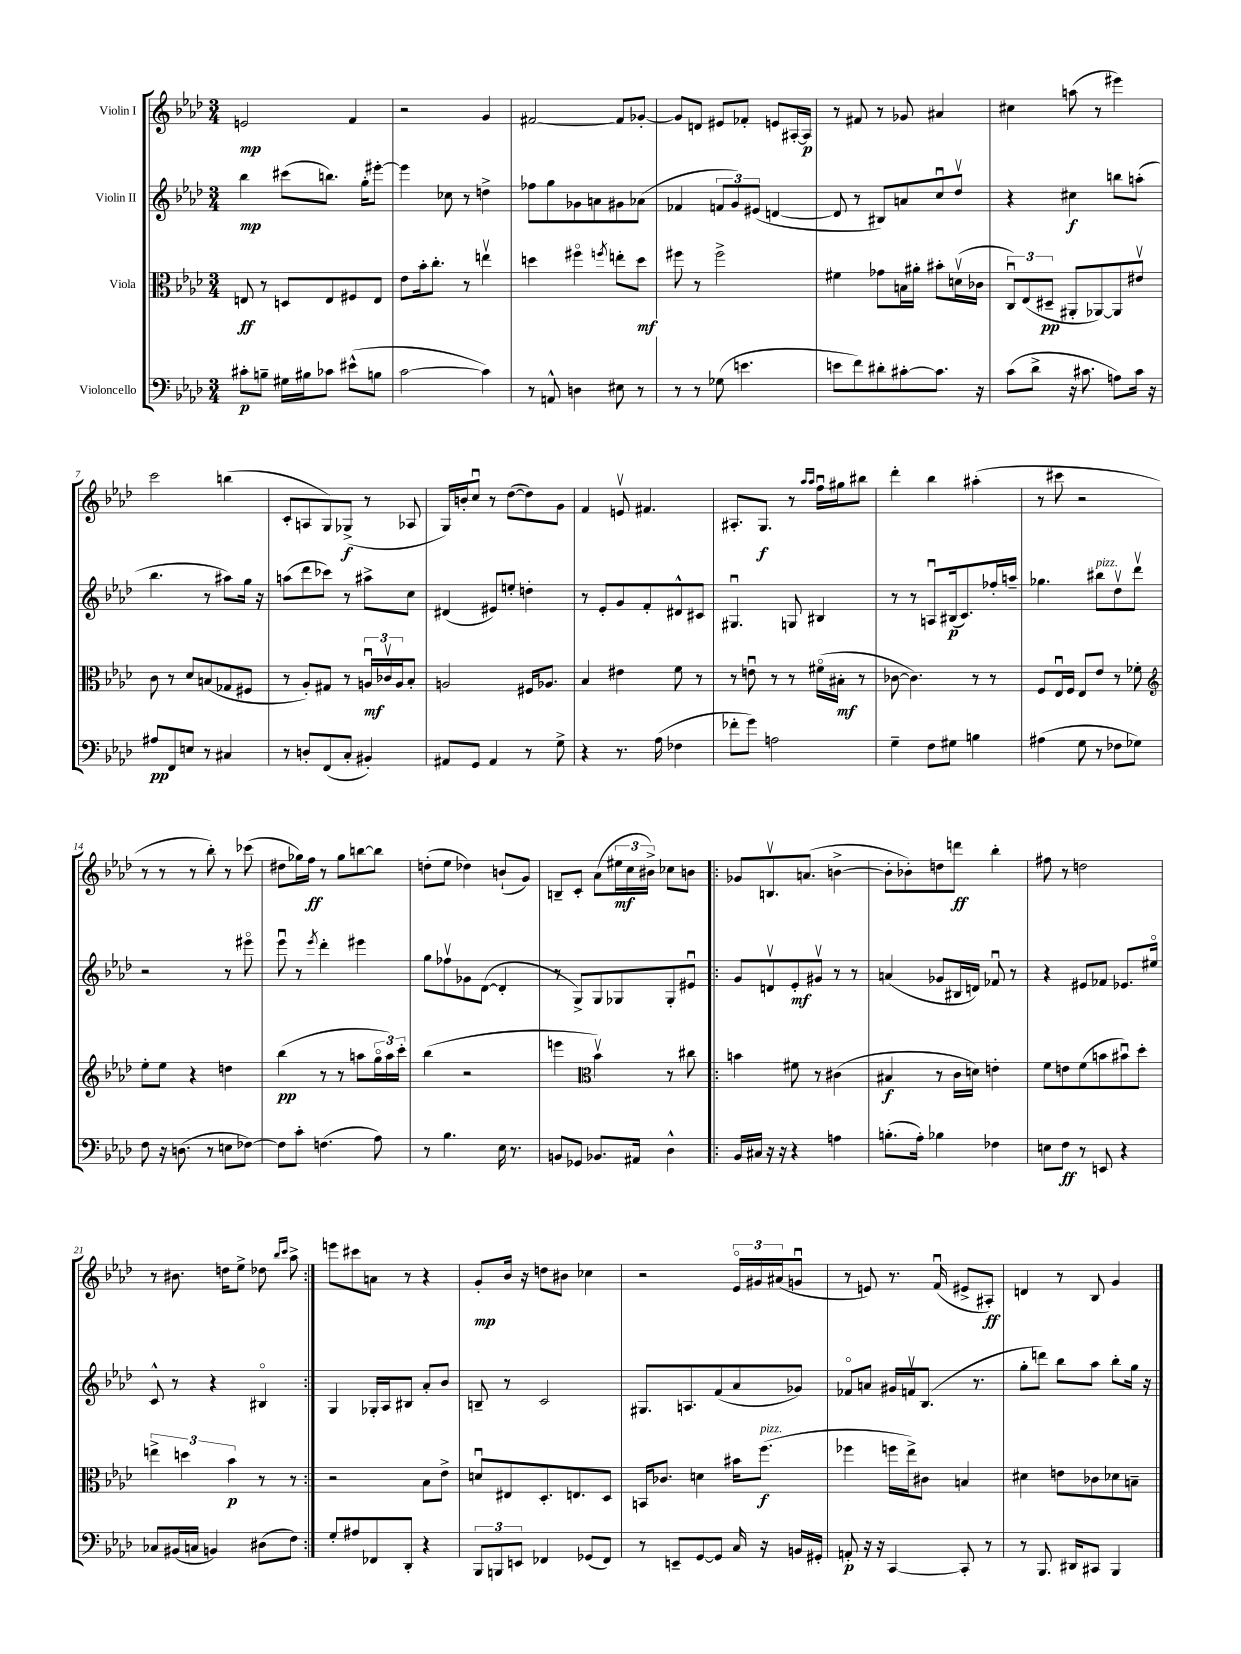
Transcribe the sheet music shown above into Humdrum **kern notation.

**kern	**dynam	**kern	**dynam	**kern	**dynam	**kern	**dynam
*part4	*part4	*part3	*part3	*part2	*part2	*part1	*part1
*staff4	*staff4	*staff3	*staff3	*staff2	*staff2	*staff1	*staff1
*I"Violoncello	*	*I"Viola	*	*I"Violin II	*	*I"Violin I	*
*clefF4	*	*clefC3	*	*clefG2	*	*clefG2	*
*k[b-e-a-d-]	*	*k[b-e-a-d-]	*	*k[b-e-a-d-]	*	*k[b-e-a-d-]	*
*M3/4	*	*M3/4	*	*M3/4	*	*M3/4	*
=1	=1	=1	=1	=1	=1	=1	=1
8c#X'\L	p	8En/	ff	4bb-\	mp	2en/	mp
8Bn~\J	.	8r	.	.	.	.	.
16G#X\LL	.	8Dn/L	.	(8ccc#X\L	.	.	.
16B#X\J	.	.	.	.	.	.	.
8c-X\J	.	8E/	.	8.bbn\J)	.	.	.
(8e#X^^\L	.	8F#X/	.	.	.	4f/	.
.	.	.	.	16gg'\KL	.	.	.
8Bn\J	.	8E/J	.	[8eee#X'\J	.	.	.
=2	=2	=2	=2	=2	=2	=2	=2
[2c\	.	8e-\L	.	4eee#\]	.	2r	.
.	.	16b-'\k	.	.	.	.	.
.	.	8.cc'\J	.	.	.	.	.
.	.	.	.	8cc-X\	.	.	.
.	.	8r	.	8r	.	.	.
4c\])	.	4eenv\	.	4ddn^\	.	4g/	.
=3	=3	=3	=3	=3	=3	=3	=3
8r	.	4ddn\	.	8ff-X\L	.	[2f#X/	.
8AAn^^/	.	.	.	8gg\	.	.	.
4Dn\	.	4ff#X\	.	8g-X\	.	.	.
.	.	.	.	8an\	.	.	.
.	.	8qffn/	.	.	.	.	.
8E#X\	.	8een'\L	.	8g#X\	.	8f#/L]	.
8r	.	8dd\J	mf	(8a-X\J	.	[8g-X'/J	.
=4	=4	=4	=4	=4	=4	=4	=4
8r	.	8ff#X\	.	4f-X/	.	8g-/L]	.
8r	.	8r	.	.	.	8dn/J	.
(8G-X\	.	2ff#^\	.	12fn/L	.	8e#X/L	.
.	.	.	.	12g/)	.	.	.
4.en\	.	.	.	.	.	8f-X'/J	.
.	.	.	.	(12e#X/J	.	.	.
.	.	.	.	[4dn/	.	8en/L	.
.	.	.	.	.	.	[16A#X'/L	.
.	.	.	.	.	.	16A#/JJ]	p
=5	=5	=5	=5	=5	=5	=5	=5
8en\L	.	4f#X\	.	8d/]	.	8r	.
8f\)	.	.	.	8r	.	8f#X/	.
8d#X'\	.	8g-X\L	.	8B#X/L)	.	8r	.
[8c#X'\	.	16Bn\L	.	8an/	.	8g-X/	.
.	.	16a#X'\JJ	.	.	.	.	.
8.c#\J]	.	8b#X'\L	.	8ccu/	.	4a#X/	.
.	.	(16dnv\L	.	8dd-v/J	.	.	.
16r	.	16c-X\JJ	.	.	.	.	.
=6	=6	=6	=6	=6	=6	=6	=6
(8c\L	.	12Cu/L)	.	4r	.	4cc#X\	.
.	.	(12E-/	.	.	.	.	.
8d-^\J	.	.	.	.	.	.	.
.	.	12D#X~/J	pp	.	.	.	.
16r	.	8AA#X'/L	.	4cc#X\	f	(8aan\	.
8.c#X\	.	.	.	.	.	.	.
.	.	[8AA-X/)	.	.	.	8r	.
8An\L)	.	8AA-/]	.	8bbn\L	.	4eee#X\)	.
16c#\Jk	.	8e#Xv/J	.	(8aan'\J	.	.	.
16r	.	.	.	.	.	.	.
!!LO:LB:g=z
=7	=7	=7	=7	=7	=7	=7	=7
8A#X/L	pp	8c\	.	4.bb-\	.	2ccc\	.
8FF/	.	8r	.	.	.	.	.
8En/J	.	8d-/L	.	.	.	.	.
8r	.	(8Bn/	.	8r	.	.	.
4C#X/	.	8G-X/	.	8aa#X\L)	.	(4bbn\	.
.	.	8F#X/J	.	16gg\Jk	.	.	.
.	.	.	.	16r	.	.	.
=8	=8	=8	=8	=8	=8	=8	=8
8r	.	8r	.	(8aan\L	.	8c'/L	.
8Dn'/L	.	8A-'/L)	.	8ddd-\	.	8An/	.
(8FF/	.	8G#X/J	.	8ccc-X\J)	.	8G/)	.
8C'/J	.	8r	.	8r	.	(8G-X^/J	f
4BB#X'/)	.	24Anu/LL	mf	8aa#X^\L	.	8r	.
.	.	24c-Xv/	.	.	.	.	.
.	.	24A/J	.	.	.	.	.
.	.	8B-'/J	.	8cc\J	.	8A-X/	.
=9	=9	=9	=9	=9	=9	=9	=9
8AA#X/L	.	2An/	.	(4d#X/	.	16G/LL)	.
.	.	.	.	.	.	16bn'/J	.
8GG/J	.	.	.	.	.	8ccu/J	.
4AA#/	.	.	.	8e#X/L)	.	8r	.
.	.	.	.	8een'/J	.	([8dd-\L	.
8r	.	16F#X/KL	.	4ddn'\	.	8dd-\])	.
.	.	8.A-X/J	.	.	.	.	.
8G^\	.	.	.	.	.	8g\J	.
=10	=10	=10	=10	=10	=10	=10	=10
4r	.	4B-/	.	8r	.	4f/	.
.	.	.	.	8e-'/L	.	.	.
8.r	.	4e#X\	.	8g/	.	8env/	.
.	.	.	.	8f'/	.	4.f#X/	.
(16A-\	.	.	.	.	.	.	.
4F-X\	.	8f\	.	8d#X^^/	.	.	.
.	.	8r	.	8c#X/J	.	.	.
=11	=11	=11	=11	=11	=11	=11	=11
8f-X'\L	.	8r	.	4.G#Xu/	.	8.A#X'/L	.
8g\J)	.	8enu\	.	.	.	.	.
.	.	.	.	.	.	8.G/J	f
2An\	.	8r	.	.	.	.	.
.	.	8r	.	8Gn/	.	8r	.
.	.	.	.	.	.	16qqaa-/LL	.
.	.	.	.	.	.	16qqaa-/JJ	.
.	.	(16f#X\LL	.	4B#X/	.	16ffu\LL	.
.	.	16B#X'\JJ	mf	.	.	16gg#X\J	.
.	.	8r	.	.	.	8bb#X\J	.
=12	=12	=12	=12	=12	=12	=12	=12
4G~\	.	[8c-X\	.	8r	.	4ddd-'\	.
.	.	4.c-\])	.	8r	.	.	.
8F\L	.	.	.	8Anu/L	.	4bb-\	.
8G#X\J	.	.	.	(16B#X/k	p	.	.
.	.	.	.	8.c/)	.	.	.
4Bn\	.	8r	.	.	.	(4aa#X'\	.
.	.	8r	.	16ff-X'/L	.	.	.
.	.	.	.	16aan~/JJ	.	.	.
=13	=13	=13	=13	=13	=13	=13	=13
(4A#X\	.	8F/L	.	4.gg-X\	.	8r	.
.	.	16E-u/L	.	.	.	8ccc#X\	.
.	.	16F/JJ	.	.	.	.	.
8G\	.	8E-/L	.	.	.	2r	.
!	!	!	!	!LO:TX:a:i:t=pizz.	!	!	!
8r	.	8e-/J	.	8bb#X\L	.	.	.
8F-X\L	.	8r	.	8dd-v\	.	.	.
8G-X\J)	.	8f-X'\	.	8ddd-v\J	.	.	.
!!LO:LB:g=z
=14	=14	=14	=14	=14	=14	=14	=14
*	*	*clefG2	*	*	*	*	*
8F\	.	8ee-'\L	.	2r	.	8r	.
16r	.	8ee-\J	.	.	.	8r	.
(8.Dn\	.	.	.	.	.	.	.
.	.	4r	.	.	.	8r	.
8r	.	.	.	.	.	8bb-'\)	.
8En\L	.	4ddn\	.	8r	.	8r	.
[8F-X\J)	.	.	.	8eee#X\	.	(8ccc-X\	.
=15	=15	=15	=15	=15	=15	=15	=15
8F-\L]	.	(4bb-\	pp	8eee-u\	.	8dd#X\L	.
8c'\J	.	.	.	8r	.	16gg-X\L)	.
.	.	.	.	.	.	16ff\JJ	ff
.	.	.	.	8qeee-/	.	.	.
(4.Fn\	.	8r	.	4ddd-'\	.	8r	.
.	.	8r	.	.	.	8gg-\L	.
.	.	8aan\L	.	4eee#X\	.	[8bbn\	.
8A-\)	.	24gg\L	.	.	.	8bb\J]	.
.	.	24aa\)	.	.	.	.	.
.	.	24ccc'\JJ	.	.	.	.	.
=16	=16	=16	=16	=16	=16	=16	=16
8r	.	(4bb-\	.	8gg\L	.	(8ddn'\L	.
4.B-\	.	.	.	8ff-Xv\	.	8ee-\J	.
.	.	2r	.	8g-X\	.	4dd-X\)	.
.	.	.	.	([8d-\J	.	.	.
16E-\	.	.	.	4d-'/]	.	(8bn`/L	.
8.r	.	.	.	.	.	.	.
.	.	.	.	.	.	8g/J)	.
=17	=17	=17	=17	=17	=17	=17	=17
8BBn/L	.	4eeen\	.	8r	.	8Bn~/L	.
8GG-X/J	.	.	.	8G^/L)	.	8c'/J	.
*	*	*clefC3	*	*	*	*	*
8.BB-X/L	.	4b-v\)	.	8G/	.	(8a-\L	.
.	.	.	.	8G-X/	.	24ee#X\L	mf
.	.	.	.	.	.	24cc\	.
16AA#X/Jk	.	.	.	.	.	.	.
.	.	.	.	.	.	24b#X^\JJ)	.
4D-^^\	.	8r	.	8G-'/	.	8cc-X\L	.
.	.	8cc#X\	.	8e#Xu/J	.	8bn\J	.
=18!|:	=18!|:	=18!|:	=18!|:	=18!|:	=18!|:	=18!|:	=18!|:
16BB-/LL	.	4bn\	.	8g/L	.	8g-X/L	.
16C#X/JJ	.	.	.	.	.	.	.
16r	.	.	.	8dnv/	.	8.Bnv/	.
16r	.	.	.	.	.	.	.
4r	.	8f#X\	.	8e-'/	mf	.	.
.	.	.	.	.	.	(8.an/J	.
.	.	8r	.	8g#Xv/J	.	.	.
4An\	.	(4c#X\	.	8r	.	[4bn^\	.
.	.	.	.	8r	.	.	.
=19	=19	=19	=19	=19	=19	=19	=19
(8.Bn'\L	.	4B#X/	f	(4an/	.	8b'\L]	.
.	.	.	.	.	.	8b-X'\)	.
16A-'\Jk)	.	.	.	.	.	.	.
4B-X\	.	8r	.	8g-X/L	.	8ddn\	.
.	.	16c\LL	.	16B#X/L	.	8dddn\J	ff
.	.	16dn\JJ)	.	16dn/JJ)	.	.	.
4F-X\	.	4en'\	.	8f-Xu/	.	4bb-'\	.
.	.	.	.	8r	.	.	.
=20	=20	=20	=20	=20	=20	=20	=20
8En\L	.	8f\L	.	4r	.	8ff#X\	.
8F\J	ff	8en\	.	.	.	8r	.
8r	.	(8f\	.	8e#X/L	.	2ddn\	.
8EEn/	.	8bn\	.	8f-X/J	.	.	.
4r	.	8b#Xu\)	.	8.e-X/L	.	.	.
.	.	8dd-'\J	.	.	.	.	.
.	.	.	.	16ee#X/Jk	.	.	.
!!LO:LB:g=z
=21	=21	=21	=21	=21	=21	=21	=21
8C-X/L	.	6een^\	.	8c^^/	.	8r	.
(16BB#X/L	.	.	.	8r	.	8.b#X\	.
.	.	6ddn\	.	.	.	.	.
16Cn/JJ	.	.	.	.	.	.	.
4BBn/)	.	.	.	4r	.	.	.
.	.	.	.	.	.	16ddn\KL	.
.	.	6b-\	p	.	.	.	.
.	.	.	.	.	.	8ee-^\J	.
(8D#X\L	.	8r	.	4B#X/	.	8dd-X\	.
.	.	.	.	.	.	16qqbb-/LL	.
.	.	.	.	.	.	16qqccc/JJ	.
8F\J)	.	8r	.	.	.	8aa-^\	.
=22:|!	=22:|!	=22:|!	=22:|!	=22:|!	=22:|!	=22:|!	=22:|!
8G'/L	.	2r	.	4G/	.	8eeen\L	.
8A#X/	.	.	.	.	.	8ccc#X\	.
8FF-X/	.	.	.	16G-X'/LL	.	8an\J	.
.	.	.	.	16A-/J	.	.	.
8DD-'/J	.	.	.	8B#X/J	.	8r	.
4r	.	8B-\L	.	8a-'/L	.	4r	.
.	.	8e-^\J	.	8b-/J	.	.	.
=23	=23	=23	=23	=23	=23	=23	=23
12BBB-/L	.	8dnu/L	.	8Bn~/	.	8g'/L	mp
12BBBn/	.	.	.	.	.	.	.
.	.	8E#X/	.	8r	.	16b-/Jk	.
12EEn/J	.	.	.	.	.	.	.
.	.	.	.	.	.	16r	.
4FF-X/	.	8.D-'/	.	2c/	.	8ddn\L	.
.	.	.	.	.	.	8b#X\J	.
.	.	8.En/	.	.	.	.	.
(8GG-X/L	.	.	.	.	.	4cc-X\	.
8FF-/J)	.	8D-/J	.	.	.	.	.
=24	=24	=24	=24	=24	=24	=24	=24
8r	.	16BBn/KL	.	8.G#X/L	.	2r	.
.	.	8.c-X/J	.	.	.	.	.
8EEn~/L	.	.	.	.	.	.	.
.	.	.	.	8.An/	.	.	.
[8GG/	.	4dn\	.	.	.	.	.
8GG/J]	.	.	.	(8f/	.	.	.
16C/	.	16b#X\KL	.	8a-/	.	24e-/LL	.
.	.	.	.	.	.	24g#X/	.
!	!	!LO:TX:a:i:t=pizz.	!	!	!	!	!
16r	.	(8.ff\J	f	.	.	.	.
.	.	.	.	.	.	(24a#X/J	.
16BBn/LL	.	.	.	8g-X/J)	.	8gnu/J	.
16GG#X'/JJ	.	.	.	.	.	.	.
=25	=25	=25	=25	=25	=25	=25	=25
8AAn'/	p	4ff-X\	.	8f-X/L	.	8r	.
16r	.	.	.	8an/J	.	8en/)	.
16r	.	.	.	.	.	.	.
[4CC/	.	16ffn\LL	.	16g#X/LL	.	8.r	.
.	.	16ee-^\J)	.	16fnv/J	.	.	.
.	.	8c#X\J	.	(8.B-/J	.	.	.
.	.	.	.	.	.	(16fu/	.
8CC'/]	.	4Bn/	.	.	.	8e#X^/L	.
.	.	.	.	8.r	.	.	.
8r	.	.	.	.	.	8A#X'/J)	ff
=26	=26	=26	=26	=26	=26	=26	=26
8r	.	4d#X\	.	8gg'\L	.	4dn/	.
8.BBB-/	.	.	.	8dddn\J)	.	.	.
.	.	8en\L	.	8bb-\L	.	8r	.
16DD#X/KL	.	.	.	.	.	.	.
8CC#X/J	.	8c-X\	.	8aa-\J	.	8B-/	.
4BBB-/	.	8d-X\	.	8bb-'\L	.	4g/	.
.	.	8Bn~\J	.	16gg\Jk	.	.	.
.	.	.	.	16r	.	.	.
==	==	==	==	==	==	==	==
*-	*-	*-	*-	*-	*-	*-	*-
